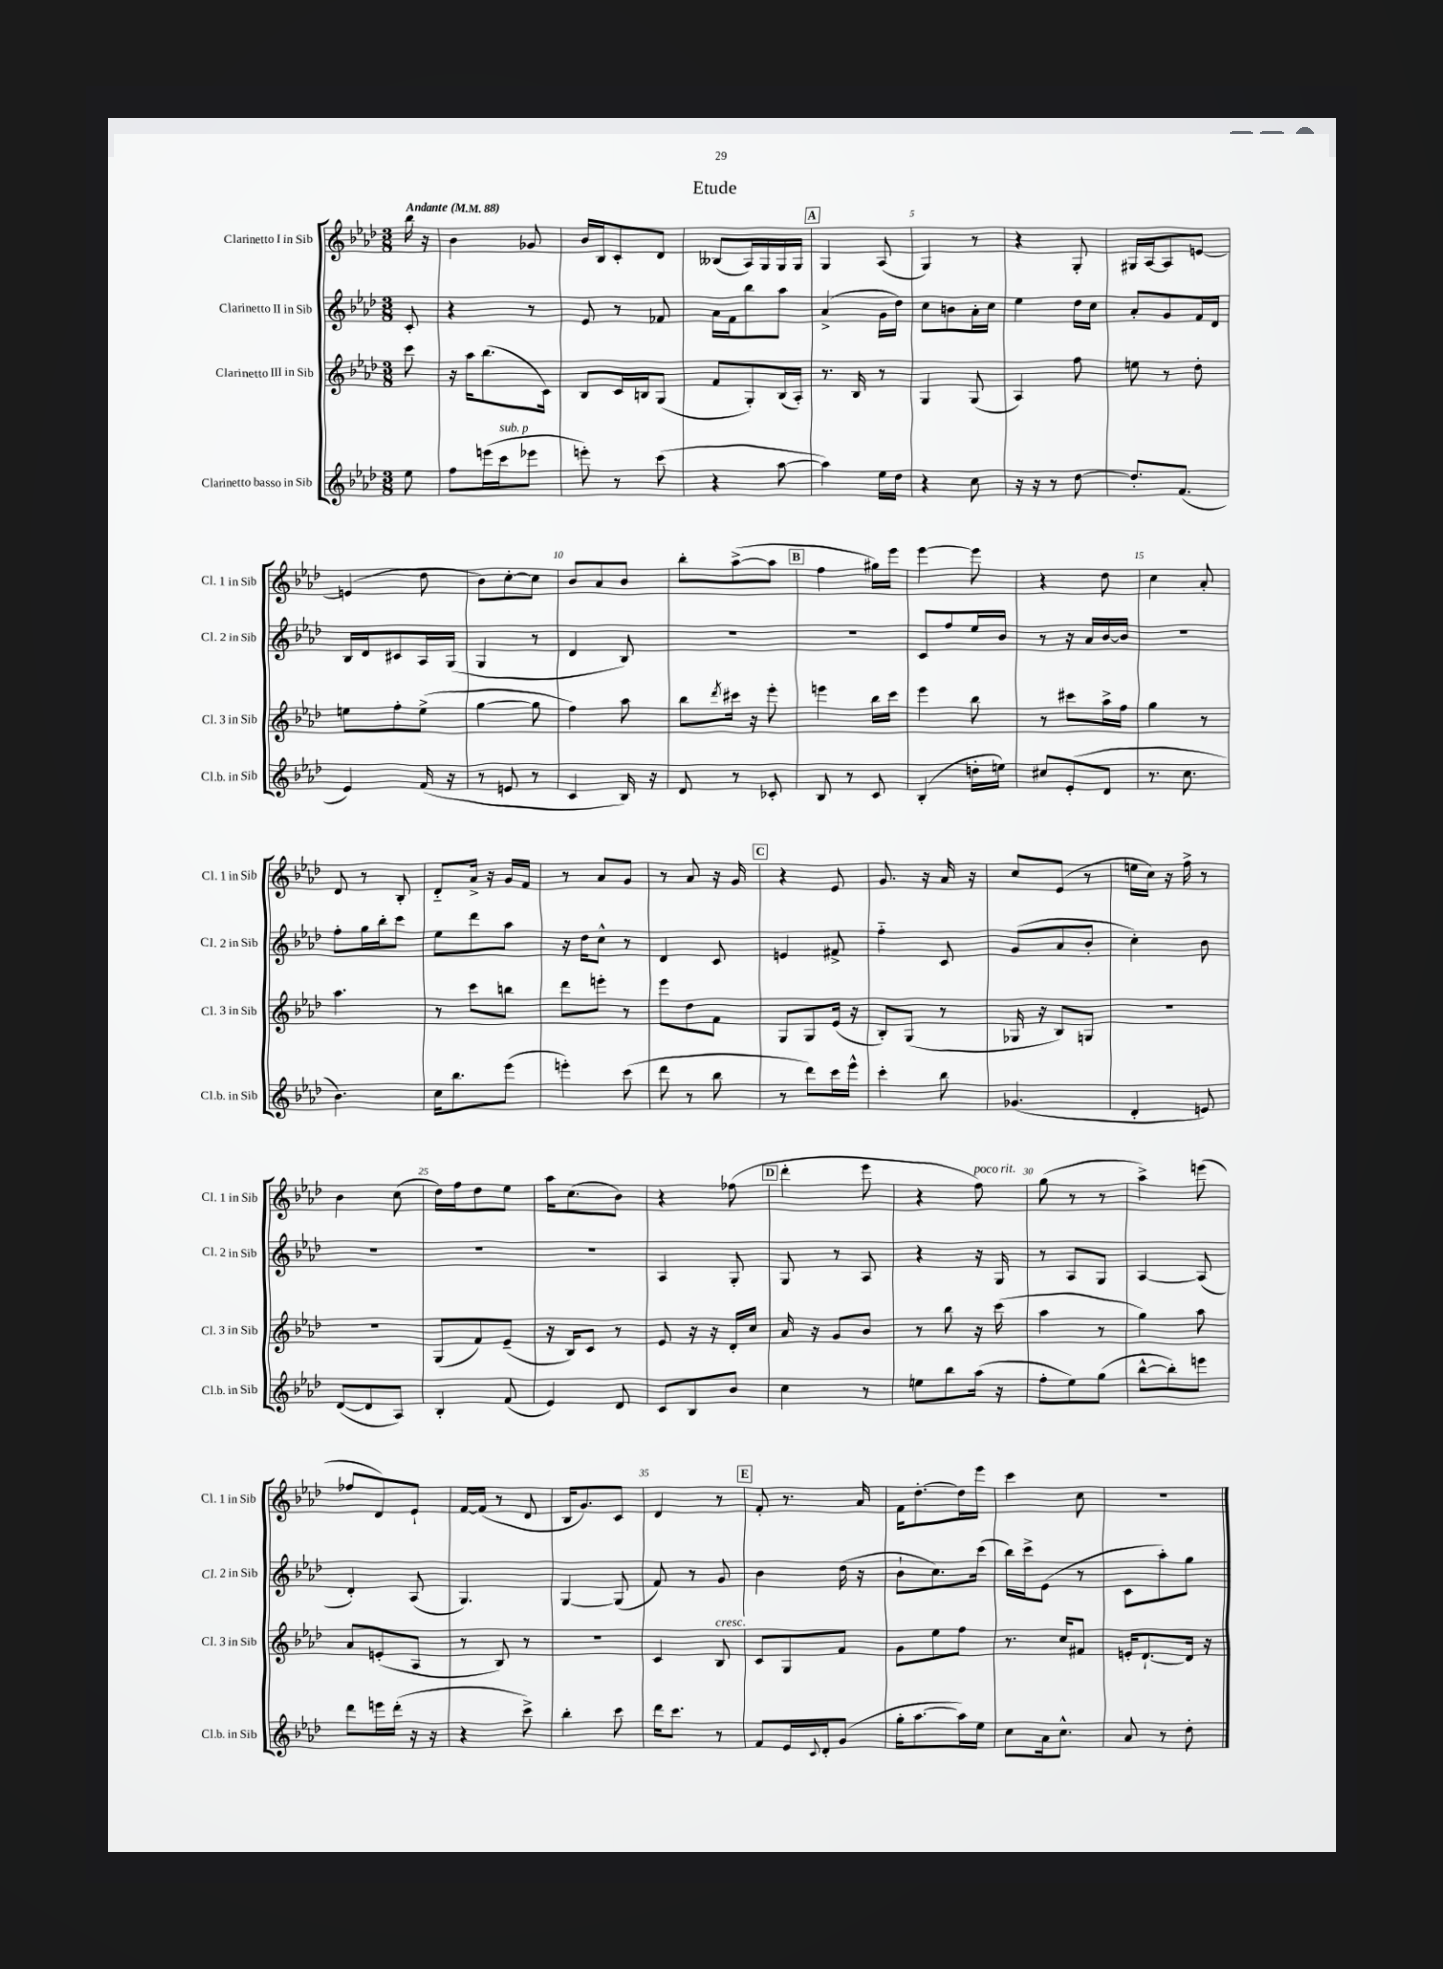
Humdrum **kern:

**kern	**kern	**kern	**kern
*staff4	*staff3	*staff2	*staff1
*clefG2	*clefG2	*clefG2	*clefG2
*k[b-e-a-d-]	*k[b-e-a-d-]	*k[b-e-a-d-]	*k[b-e-a-d-]
*M3/8	*M3/8	*M3/8	*M3/8
*MM88	*MM88	*MM88	*MM88
8ee-\	8ccc\	8c'/	16bb-\
.	.	.	16r
=	=	=	=
8ff\L	16r	4r	4b-\
.	16aa-\LK	.	.
(16eee\L	(8.bb-\	.	.
16ccc\J	.	.	.
8eee-\J	.	8r	8g-/
.	16c\Jk)	.	.
=	=	=	=
8eee'\)	8B-/L	8e-/	16b-/LL
.	.	.	16B-/J
8r	16c/L	8r	8c'/
.	16B/J	.	.
(8ccc\	(8G/J	8f-/	8d-/J
=	=	=	=
4r	8f/L	16a-\LL	(8B--/L
.	.	16f\J	.
.	8G'/)	8bb-\	16A-/L)
.	.	.	16G/
[8aa-\	(16B-/L	8aa-\J	16G/
.	16A-'/JJ)	.	16G/JJ
=	=	=	=
4aa-\])	8.r	(4a-^/	4G/
.	16B-/	.	.
16ee-\LL	8r	16g\LL	(8A-/
16dd-\JJ	.	16dd-\JJ)	.
=	=	=	=
4r	4G/	8cc\L	4G/)
.	.	8b\	.
8cc\	(8G/	16a-'\L	8r
.	.	16cc\JJ	.
=	=	=	=
16r	4A-/)	4ee-\	4r
16r	.	.	.
8r	.	.	.
[8dd-\	8ff\	16dd-\LL	8G'/
.	.	16cc\JJ	.
=	=	=	=
8.dd-'/]L	8ee\	8a-'/L	16G#/LL
.	.	.	[16A-/J
.	8r	8g/	8A-/]
(8.f/J	.	.	.
.	8dd-'\	16f/L	[8e/J
.	.	16d-/JJ	.
=	=	=	=
4e-/)	8ee\L	16B-/LL	(4e/]
.	.	16d-/J	.
.	8ff'\	8c#/	.
(16f/	(8ee^\J	16A-/L	8dd-\
16r	.	(16G/JJ	.
=	=	=	=
8r	[4gg\	4G/	8b-\L)
8e/	.	.	[8cc'\
8r	8gg\]	8r	8cc\]J
=	=	=	=
4c/	4ff\)	4d-/	8b-/L
.	.	.	8a-/
16B-/)	8aa-\	8B-/)	8b-/J
16r	.	.	.
=	=	=	=
8d-/	8bb-\L	4.r	8bb-'\L
.	8qddd-/	.	.
8r	16ccc#\Jk	.	([8aa-^\
.	16r	.	.
8c-'/	8eee-'\	.	8aa-\]J
=	=	=	=
8B-/	4eee\	4.r	4ff\
8r	.	.	.
8c/	16bb-\LL	.	16gg#\LL)
.	16ccc\JJ	.	16eee-\JJ
=	=	=	=
(4B-'/	4eee-\	8c/L	[4eee-\
.	.	8ff/	.
16dd'\LL	8bb-\	16ee-/L	8eee-\]
16ee\JJ)	.	16b-/JJ	.
=	=	=	=
8cc#/L	8r	8r	4r
(8e-'/	8ccc#\L	16r	.
.	.	16a-/LL	.
8d-/J	16aa-^\L	[16b-/	8dd-\
.	16ff\JJ	16b-/]JJ	.
=	=	=	=
8.r	4gg\	4.r	4cc\
8.cc\	.	.	.
.	8r	.	8a-'/
=	=	=	=
4.b-\)	4.aa-\	8ff'\L	8d-/
.	.	16gg\L	8r
.	.	16bb-'\J	.
.	.	8ccc\J	8B-'/
=	=	=	=
16cc\LK	8r	8ee-\L	8d-'~/L
8.bb-\	.	.	.
.	8ccc\L	8ddd-\	16a-^/Jk
.	.	.	16r
(8eee-\J	8bb\J	8aa-\J	16g/LL
.	.	.	16f/JJ
=	=	=	=
4eee'\)	8ddd-\L	16r	8r
.	.	16dd-\LK	.
.	8eee'\J	8cc^^\J	8a-/L
(8ccc\	8r	8r	8g/J
=	=	=	=
8ddd-\	8eee-\L	4d-/	8r
8r	8dd-\	.	8a-/
8bb-\	8f\J	8c/	16r
.	.	.	16g/
=	=	=	=
8r	8G/L	4e/	4r
8ddd-\L)	8G/	.	.
16ccc\L	(16e-/Jk	8f#^/	8e-/
16eee-^^\JJ	16r	.	.
=	=	=	=
4ccc'\	8B-'/L)	4ff'~\	8.g/
.	(8G/J	.	.
.	.	.	16r
8bb-\	8r	8c/	16a-/
.	.	.	16r
=	=	=	=
(4.g-/	16G-/	(8g/L	8cc/L
.	16r	.	.
.	8B-/L)	8a-/	(8e-/J
.	8G/J	8b-'/J	8r
=	=	=	=
4d-'/	4.r	4cc'\)	16ee\LL
.	.	.	16cc\JJ)
.	.	.	16r
.	.	.	16ff^\
8e/)	.	8b-\	8r
=	=	=	=
([8d-/L	4.r	4.r	4b-\
8d-/]	.	.	.
8A-/J)	.	.	(8cc\
=	=	=	=
4B-'/	(8G/L	4.r	16dd-\LL)
.	.	.	16ff\J
.	8f/)	.	8dd-\
(8f/	(8e-~/J	.	8ee-\J
=	=	=	=
4e-/)	16r	4.r	16aa-\LK
.	16B-/LK)	.	(8.cc\
.	8c/J	.	.
8d-/	8r	.	8b-\J)
=	=	=	=
8c/L	8e-/	4A-/	4r
8B-/	16r	.	.
.	16r	.	.
8b-/J	16d-'/LL	8G'/	(8ff-\
.	16cc/JJ	.	.
=	=	=	=
4cc\	16a-/	8G/	4ddd-'\
.	16r	.	.
.	8g/L	8r	.
8r	8b-/J	8A-/	8eee-\
=	=	=	=
8ee\L	8r	4r	4r
8bb-\	8bb-\	.	.
(16aa-\Jk	16r	16r	8ff\)
16r	(16ccc\	16G/	.
=	=	=	=
8ff'\L	4aa-\	8r	(8gg\
8ee-\)	.	8A-/L	8r
(8gg\J	8r	8G/J	8r
=	=	=	=
[8bb-^^\L	4gg\)	[4A-/	4aa-^\)
8bb-'\])	.	.	.
8eee\J	8aa-\	(8A-/]	(8eee\
=	=	=	=
8ddd-\L	8a-/L	4d-'/)	8ff-/L
16eee\L	(8e'/	.	8d-/)
(16ddd-'\JJ	.	.	.
16r	8A-/J	(8A-/	8e-`/J
16r	.	.	.
=	=	=	=
4r	8r	4.G/)	[16f/LL
.	.	.	(16f/]JJ
.	8B-/)	.	8r
8ccc^\)	8r	.	8d-/
=	=	=	=
4bb-'\	4.r	[4G/	16B-/LK
.	.	.	8.g/)
8ccc\	.	(8G/]	8c/J
=	=	=	=
16ddd-\LK	4c/	8f/)	4d-/
8.ccc\J	.	.	.
.	.	8r	.
8r	8B-/	8g/	8r
=	=	=	=
8f/L	8c/L	4b-\	8f'/
16e-/L	8G/	.	8.r
8qqc/	.	.	.
16d-'/J	.	.	.
(8g/J	8f/J	(16dd-\	.
.	.	16r	16a-/
=	=	=	=
16gg'\LK	8g\L	8b-`\L	16f\LK
[8.aa-\	.	.	[8.dd-'\
.	8ee-\	8.cc\)	.
16aa-\]L)	8ff\J	.	16dd-\]L
16ee-\JJ	.	(16ccc\Jk	16eee-\JJ
=	=	=	=
8cc\L	8.r	16bb-\LL)	4ccc\
.	.	16ccc^\J	.
16a-\k	.	(8e-\J	.
8.cc^^\J	16cc/LK	.	.
.	8f#/J	8r	8cc\
=	=	=	=
8a-/	16e'/LK	8c\L	4.r
.	[8.d-`/	.	.
8r	.	8aa-'\)	.
8dd-'\	16d-/]Jk	8gg\J	.
.	16r	.	.
==	==	==	==
*-	*-	*-	*-
